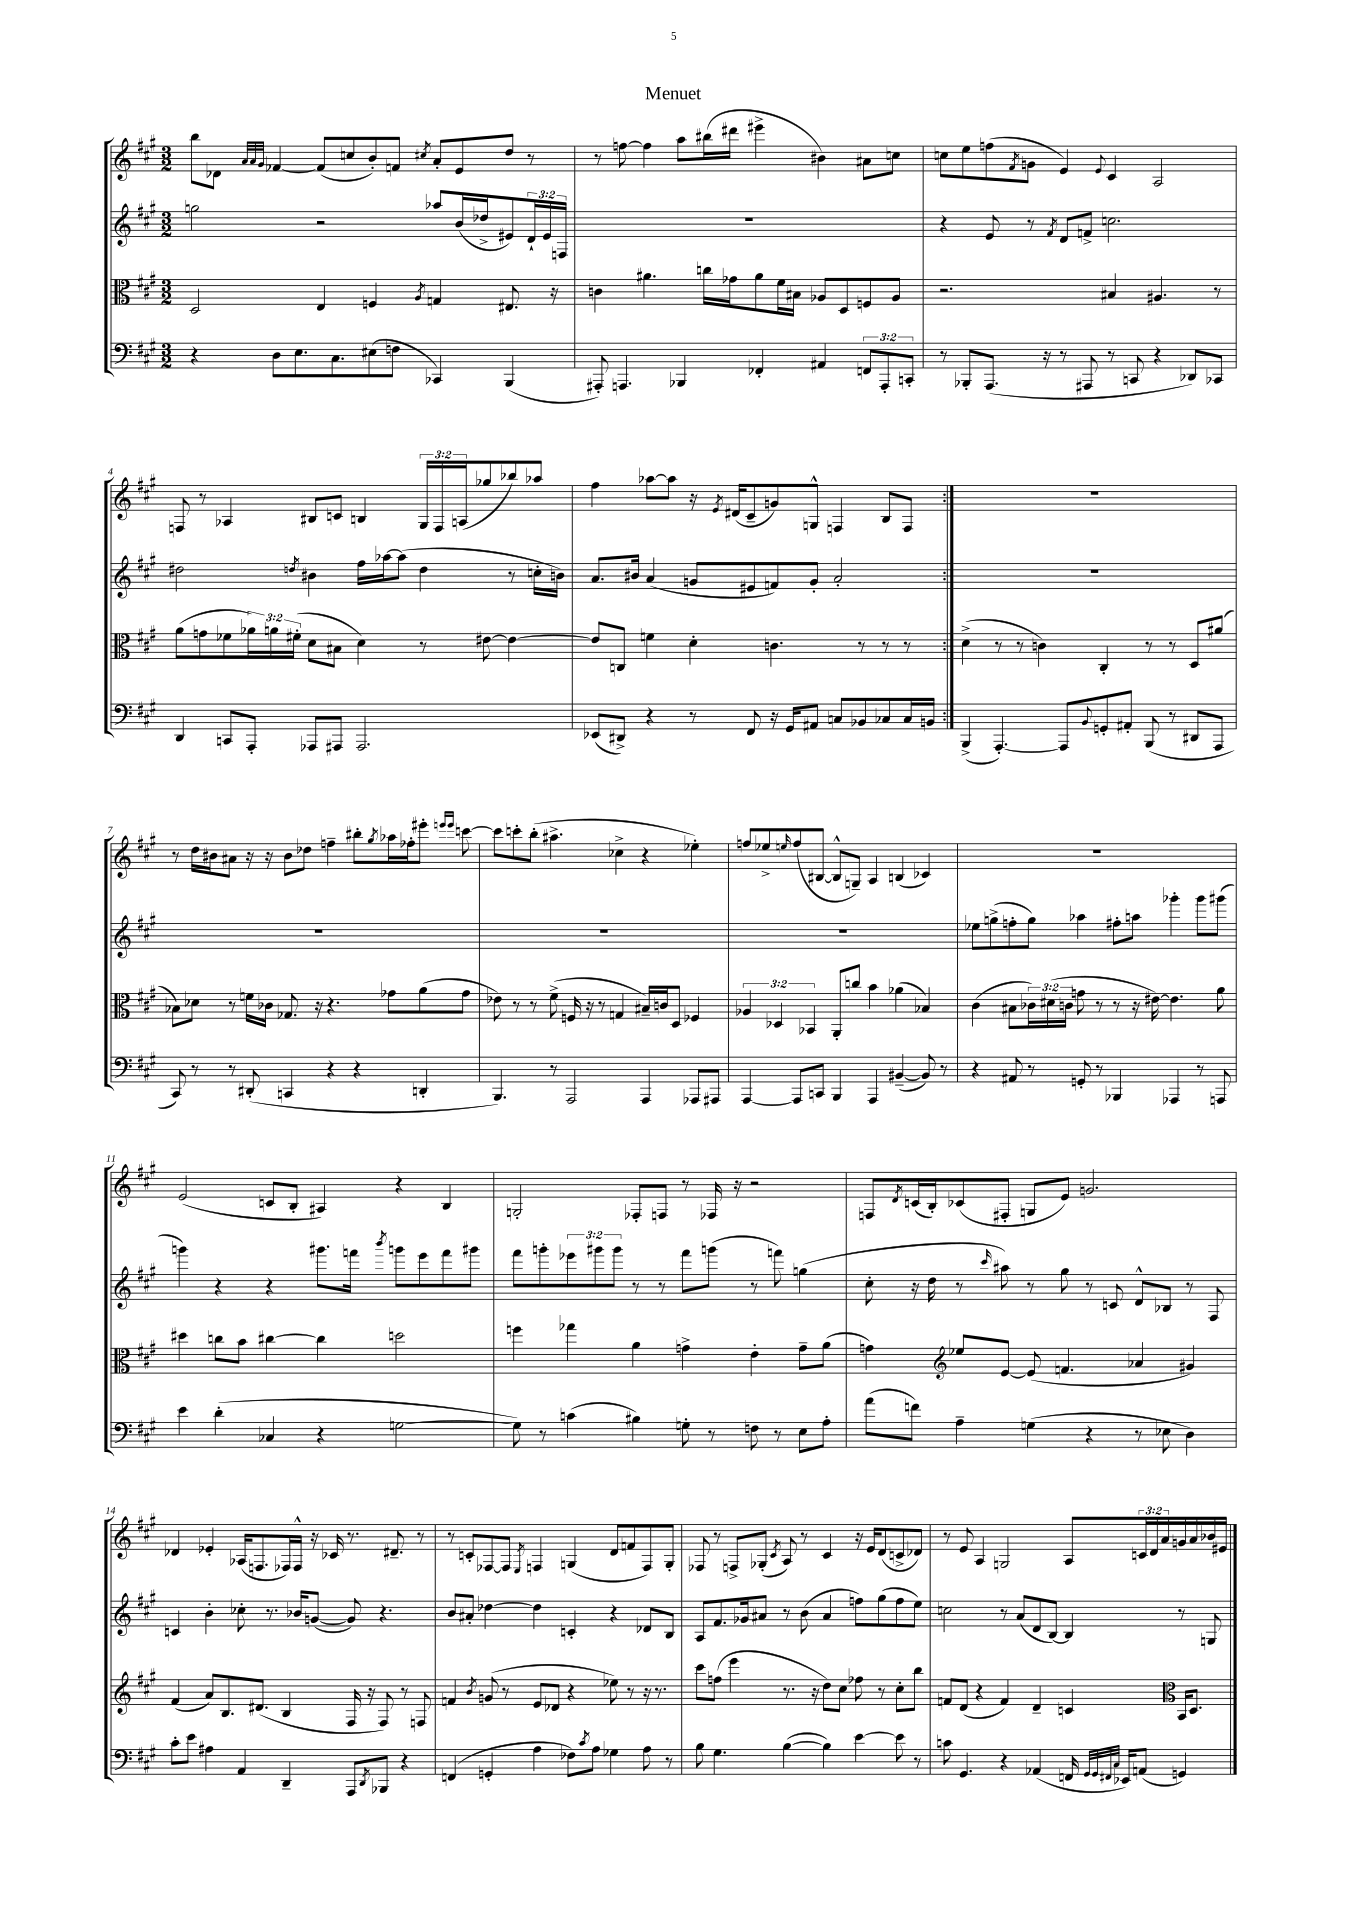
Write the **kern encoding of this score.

**kern	**kern	**kern	**kern
*part4	*part3	*part2	*part1
*staff4	*staff3	*staff2	*staff1
*clefF4	*clefC3	*clefG2	*clefG2
*k[f#c#g#]	*k[f#c#g#]	*k[f#c#g#]	*k[f#c#g#]
*M3/2	*M3/2	*M3/2	*M3/2
=1	=1	=1	=1
4r	2D/	2ggn\	8bb\L
.	.	.	8d-X\J
.	.	.	32qqa/LLL
.	.	.	32qqa/
.	.	.	32qqg#/JJJ
8D\L	.	.	[4f-X/
8.E\	.	.	.
.	4E/	2r	(8f-/L]
8.C#\	.	.	.
.	.	.	8ccn/
(8E#X\	4Fn/	.	8b'/)
8Fn\J	.	.	8fn/J
.	8qA/	.	8qcc#X/
4CC-X/)	4Gn/	8aa-X/L	8a'/L
.	.	(16b/L	8e/
.	.	16dd-X^/J	.
(4BBB/	8.E#X/	8e#X/)	8dd/J
.	.	24d`/L	8r
.	.	24e#/	.
.	16r	.	.
.	.	24Fn/JJ	.
=2	=2	=2	=2
8AAA#X'/)	4cn\	1.r	8r
4.AAAn/	.	.	[8ffn\
.	4.a#X\	.	4ff\]
4BBB-X/	.	.	8aa\L
.	16ccn\LL	.	(16bb#X\L
.	16g-X\J	.	16ddd#X\JJ
4FF-X'/	8a#\	.	4eee#X^\
.	16f#\L	.	.
.	16B#X\JJ	.	.
4AA#X/	8A-X/L	.	4b#X\)
.	8D/	.	.
12FFn/L	8Fn/	.	8a#X\L
12AAA'/	.	.	.
.	8A-/J	.	8ccn\J
12CCn'/J	.	.	.
=3	=3	=3	=3
8r	2.r	4r	8ccn\L
8BBB-X'/L	.	.	8ee\
(8.AAA/J	.	8e/	(8ffn\
.	.	.	8qf#/
.	.	8r	8gn\J
16r	.	.	.
.	.	8qf#/	.
8r	.	8d/L	4e/)
8AAA#X/	.	8fn^/J	.
.	.	.	8qqe/
8r	4B#X/	2.ccn\	4c#/
8CCn/	.	.	.
4r	4.A#X/	.	2A/
8DD-X/L)	.	.	.
8CC-X/J	8r	.	.
!!LO:LB:g=z
=4	=4	=4	=4
4DD/	(8a\L	2dd#X\	8Fn/
.	8gn\	.	8r
8CCn/L	8f-X\	.	4A-X/
8AAA'/J	24a-X\L)	.	.
.	24an\	.	.
.	(24f#X'\JJ	.	.
.	.	8qddn/	.
8AAA-X/L	8d\L	4b#X\	8B#X/L
8AAA#X/J	8B#X\J	.	8cn/J
2.AAA#/	4d\)	16ff#\LL	4Bn/
.	.	[16aa-X\J	.
.	.	(8aa-\J]	.
.	8r	4dd\	24G#/LL
.	.	.	24F/
.	.	.	(24An/J
.	[8e#X\	.	8gg-X/
.	4e#\_	8r	8bb-X/)
.	.	16ccn'\LL	8aa-X/J
.	.	16bn\JJ)	.
=5	=5	=5	=5
(8EE-X/L	8e#/L]	8.a/L	4ff#\
8DD#X^/J)	8Cn/J	.	.
.	.	16b#X/Jk	.
4r	4fn\	(4a/	[8aa-X\L
.	.	.	8aa-\J]
8r	4d'\	8gn/L	16r
.	.	.	8qe/
.	.	.	(16d#X/KL
8FF#/	.	8e#X/	8c#~/
16r	4.cn\	8fn/)	8gn/)
16GG#/KL	.	.	.
8AA#X/J	.	8g'/J	8Gn^^/J
8Cn/L	.	2a'/	4Fn/
8BB-X/	8r	.	.
8C-X/	8r	.	8B/L
16C-/L	8r	.	8F/J
16BBn/JJ	.	.	.
=6:|!	=6:|!	=6:|!	=6:|!
(4BBB^/	(4d^\	1.r	1.r
[4.AAA'/)	8r	.	.
.	8r	.	.
.	4cn\)	.	.
8AAA/L]	.	.	.
8qqBB/	.	.	.
8GGn'/	4C#'/	.	.
8AA#X'/J	.	.	.
(8BBB/	8r	.	.
8r	8r	.	.
8DD#X/L	8D/L	.	.
8AAA/J	(8a#X/J	.	.
!!LO:LB:g=z
=7	=7	=7	=7
8CC#/)	8B-X\L)	1.r	8r
8r	8d-X\J	.	16dd\LL
.	.	.	16b#X\J
8r	8r	.	8a#X\J
(8DD#X'/	16fn\LL	.	16r
.	16c-X\JJ	.	16r
4CCn/	8.G-X/	.	8b#\L
.	.	.	8dd-X\J
.	16r	.	.
4r	4.r	.	4ffn~\
4r	.	.	8bb#X'\L
.	.	.	8qgg#/
.	8g-X\L	.	16aa-X\L
.	.	.	16ff-X'\J
4DDn'/	(8a\	.	8eee#X'\J
.	.	.	16qqeeen/LL
.	.	.	16qqeee/JJ
.	8g-\J	.	[8cccn\
=8	=8	=8	=8
4.BBB/)	8e-X\)	1.r	8ccc\L]
.	8r	.	8cccn'\
.	8r	.	(8bb'\J
8r	(8f#^\	.	4.aa#X^\
2AAA/	16Fn/	.	.
.	16r	.	.
.	8r	.	.
.	4Gn/	.	4cc-X^\
4AAA/	16B#X~/LL)	.	4r
.	16cn/J	.	.
.	8D/J	.	.
8AAA-X/L	4F-X/	.	4ee-X'\)
8AAA#X/J	.	.	.
=9	=9	=9	=9
[4AAA/	6A-X/	1.r	8ffn/L
.	.	.	8ee-X^/
.	6D-X/	.	.
.	.	.	16qqeen/
8AAA/L]	.	.	(8ff/
.	6BB-X/	.	.
8CCn/J	.	.	[8B#X/J
4BBB/	8AA'/L	.	8B#^^/L]
.	8ccn/J	.	8Gn~/J)
4AAA/	4b\	.	4A/
([4BB#X~/	(4a-X\	.	(4Bn/
8BB#/])	4B-X/)	.	4c-X/)
8r	.	.	.
=10	=10	=10	=10
4r	(4c#\	8ee-X\L	1.r
.	.	(8ggn^\	.
8AA#X/	8B#X\L	8ffn'\	.
8r	24c-X\L)	8gg\J)	.
.	(24d#X\	.	.
.	24cn\JJ	.	.
8GGn'/	8gn\	4aa-X\	.
8r	8r	.	.
4BBB-X/	8r	8ff#X'\L	.
.	16r	8aan\J	.
.	[16e#X\)	.	.
4AAA-X/	4.e#\]	4ggg-X'\	.
8r	.	8ggg-\L	.
8AAAn/	8a\	(8ggg#X\J	.
!!LO:LB:g=z
=11	=11	=11	=11
4e\	4dd#X\	4gggn\)	(2e/
(4d'\	8ccn\L	4r	.
.	8b\J	.	.
4C-X/	[4cc#X\	4r	8cn/L
.	.	.	8B'/J
4r	4cc#\]	8.ggg#X\L	4A#X/)
.	.	16fffn\Jk	.
.	.	8qbbb/	.
[2Gn\	2ddn\	8gggn\L	4r
.	.	8eee\	.
.	.	8fff\	4B/
.	.	8ggg#X\J	.
=12	=12	=12	=12
8G\])	4ffn\	8fff#\L	2Gn'/
8r	.	8gggn'\	.
(4cn\	4gg-X\	12eee-X\	.
.	.	12ggg#X\	.
.	.	12ggg#\J	.
4B#X\)	4a\	8r	8F-X'/L
.	.	8r	8Fn/J
8Gn'\	4gn^\	8fff#\L	8r
8r	.	(8gggn\J	16F-X/
.	.	.	16r
8Fn\	4e'\	8r	2r
8r	.	8fffn\)	.
8E\L	8g~\L	(4ggn\	.
8A'\J	(8a\J	.	.
=13	=13	=13	=13
(8a\L	4gn\)	8cc#'\	8Fn/L
.	.	.	8qd/
8fn\J)	.	16r	(16cn/L
.	.	16dd\	16B'/J)
*	*clefG2	*	*
4A~\	8ee-X/L	8r	(8c-X/
.	.	16qqccc#/	.
.	[8e/J	8aa#X\)	8F#X'/J
(4Gn\	(8e/]	8r	8Gn/L
.	4.fn/	8gg#\	8e/J)
4r	.	8r	2.gn/
.	.	8cn/	.
8r	4a-X/	8d^^/L	.
8E-X\	.	8B-X/J	.
4D\)	4g#X/)	8r	.
.	.	8F#/	.
!!LO:LB:g=z
=14	=14	=14	=14
8c#'\L	(4f#/	4cn/	4d-X/
8e\J	.	.	.
4A#X\	8a/L)	4b'\	4e-X'/
.	8.B/	.	.
4AA/	.	8cc-X'\	(16A-X/KL
.	(8.d#X/J	.	8.Fn/
.	.	8.r	.
4DD~/	4B/	.	16F-X/L)
.	.	16b-X/KL	16F-^^/JJ
.	.	([8gn/J	16r
.	.	.	16c-X/
8AAA/L	16F#/	8g/])	8.r
.	16r	.	.
8qDD/	.	.	.
8BBB-X/J	8F#/)	4.r	.
.	.	.	8.d#X~/
4r	8r	.	.
.	8Fn/	.	8r
=15	=15	=15	=15
(4FFn/	4fn/	8b/L	8r
.	.	8a#X'/J	8cn'/L
.	8qb/	.	.
4GGn'/	(8gn/	[4dd-X\	[8F-X/
.	8r	.	8F-/J]
.	.	.	8qE/
4A\	8e/L	4dd-\]	4Fn/
.	8d-X/J	.	.
8F-X\L)	4r	4cn'/	(4Gn/
8qc#/	.	.	.
8A\J	.	.	.
4G-X\	8ee-X\)	4r	8d/L
.	8r	.	8fn/
8A\	16r	8d-X/L	8F/)
.	8.r	.	.
8r	.	8B/J	8G'/J
=16	=16	=16	=16
8B\	8ccc#\L	8A/L	8F-X/
4.G#\	(8ffn\J	8.f#/	8r
.	4eee\	.	8Fn^/L
.	.	16g-X/k	.
.	.	8a#X/J	(8G-X'/J
.	.	.	8qc#/
([4B\	8.r	8r	8A/)
.	.	(8b\	8r
.	16r	.	.
4B\])	8dd\L)	4a#/	4c#/
.	8cc#\J	.	.
[4e\	8ff-X\	8ffn\L)	16r
.	.	.	16e/KL
.	8r	(8gg#\	(8d/
8e\]	8cc#'\L	8ff\	8cn^/
8r	8bb\J	8ee\J)	8d-X/J)
=17	=17	=17	=17
8cn\	8fn/L	2ccn\	8r
4.GG#/	(8d/J	.	8e/
.	4r	.	4A/
4r	4f/)	8r	2Gn/
.	.	(8a/L	.
(4AA-X/	4d~/	8d/	.
.	.	[8B/J)	.
16FFn/	4cn/	4B/]	8A/L
32qqGG#/LLL	.	.	.
32qqGG#/	.	.	.
32qqFF#X/	.	.	.
32qqC#/JJJ	.	.	.
16EE-X/KL)	.	.	.
(8AAn/J	.	.	24cn/L
.	.	.	24d/
.	.	.	24a/
*	*clefC3	*	*
4GGn/)	16BB/KL	8r	16gn/
.	8.D/J	.	16a/
.	.	8Gn/	16b-X/
.	.	.	16e#X/JJ
==	==	==	==
*-	*-	*-	*-
